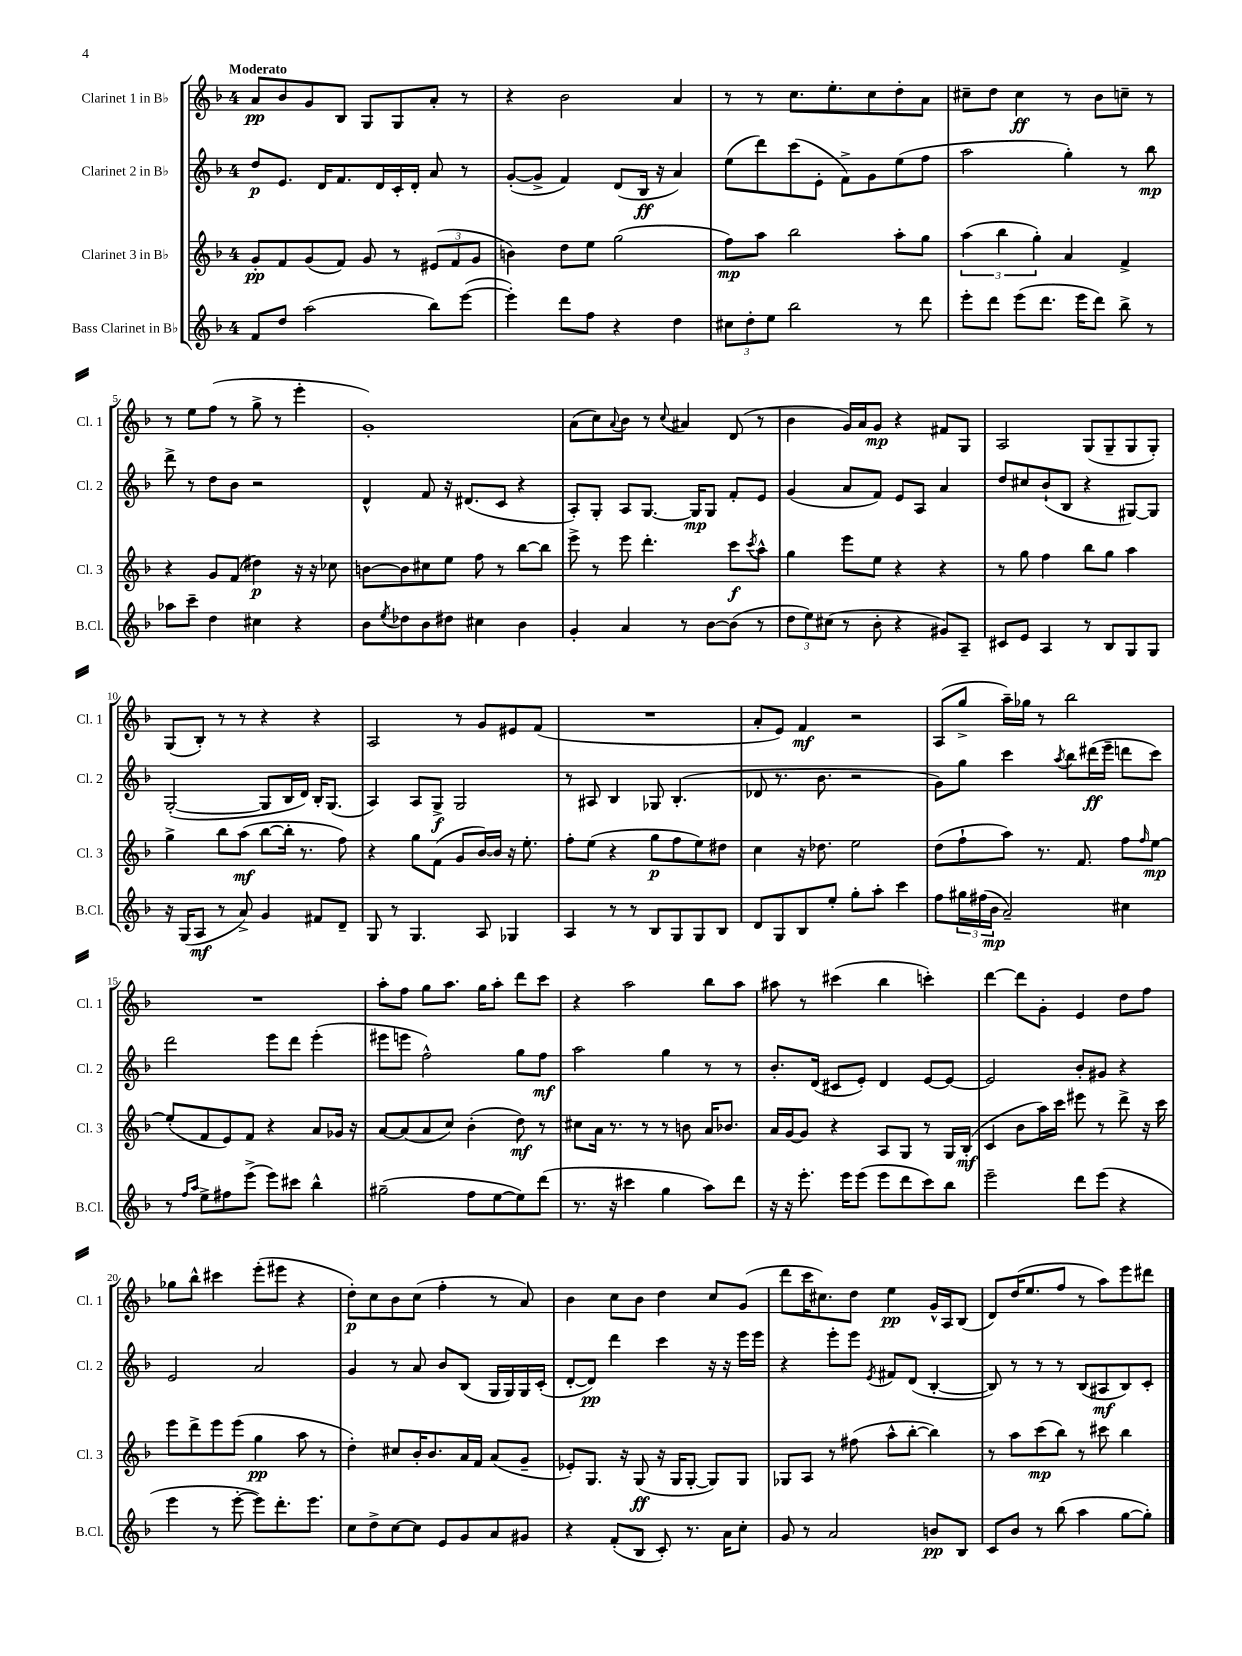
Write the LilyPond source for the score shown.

<<
\new StaffGroup <<
\new Staff = "s0" \with { instrumentName = "Clarinet 1 in Bb" shortInstrumentName = "Cl. 1" } {
    \clef treble \key f \major \once \override Staff.TimeSignature.style = #'single-digit \time 4/4 \tempo "Moderato"
    a'8\pp bes'8 g'8 bes8 g8 g8 a'8-. r8 |
    r4 bes'2 a'4 |
    r8 r8 c''8. e''8.-. c''8 d''8-. a'8 |
    cis''8-- d''8 cis''4\ff r8 bes'8 c''8-- r8 |
    r8 e''8 f''8( r8 g''8-> r8 e'''4-. |
    g'1-.) |
    a'8( c''8) \appoggiatura { a'8 } bes'8 r8 \appoggiatura { c''8 } ais'4 d'8( r8 |
    bes'4 g'16) a'16 g'8\mp r4 fis'8 g8 |
    a2 g8( g8-- g8 g8-.) |
    g8( bes8-.) r8 r8 r4 r4 |
    a2 r8 g'8 eis'8 f'8( |
    R1 |
    a'8-. e'8) f'4\mf r2 |
    a8( g''8-> a''16--) ges''16 r8 bes''2 |
    R1 |
    a''8-. f''8 g''8 a''8. g''16 a''8-. d'''8 c'''8 |
    r4 a''2 bes''8 a''8 |
    ais''8 r8 cis'''4( bes''4 c'''4-.) |
    d'''4~ d'''8 g'8-. e'4 d''8 f''8 |
    ges''8 bes''8-^ cis'''4 e'''8-.( eis'''8 r4 |
    d''8-.\p) c''8 bes'8 c''8( f''4-. r8 a'8) |
    bes'4 c''8 bes'8 d''4 c''8 g'8( |
    d'''8 c'''16 cis''8.) d''8 e''4\pp g'16-^ a16 bes8( |
    d'8) d''16( e''8. f''8 r8 a''8) e'''8 dis'''8 \bar "|." |
}
\new Staff = "s1" \with { instrumentName = "Clarinet 2 in Bb" shortInstrumentName = "Cl. 2" } {
    \clef treble \key f \major \once \override Staff.TimeSignature.style = #'single-digit \time 4/4
    d''8\p e'8. d'16 f'8. d'16 c'16-. d'16-. a'8 r8 |
    g'8~-.( g'8-> f'4) d'8( bes16\ff r16 a'4) |
    e''8( d'''8) c'''8( e'8-. f'8->) g'8 e''8( f''8 |
    a''2 g''4-.) r8 bes''8\mp |
    d'''8-> r8 d''8 bes'8 r2 |
    d'4-^ f'8 r16 dis'8.( c'8 r4 |
    a8-.) g8-. a8 g8.~ g16\mp g8 f'8-. e'8 |
    g'4( a'8 f'8) e'8 a8 a'4 |
    d''8 cis''8 bes'8-!( bes8 r4 gis8~) gis8 |
    g2~-.( g8 bes16 d'16) bes16-. g8.( |
    a4) a8 g8->\f g2 |
    r8 ais8 bes4 ges8 bes4.-.( |
    des'8 r8. bes'8. r2 |
    g'8) g''8 c'''4 \acciaccatura { a''8 } bes''8 dis'''16\ff( e'''16-- d'''8 c'''8) |
    d'''2 e'''8 d'''8 e'''4-.( |
    eis'''8 e'''8 f''2-^) g''8 f''8\mf |
    a''2 g''4 r8 r8 |
    bes'8.-. d'16( cis'8 e'8-.) d'4 e'8~ e'8~ |
    e'2 bes'8-. gis'8 r4 |
    e'2 a'2 |
    g'4 r8 a'8 bes'8 bes8( g16 g16) g16 c'16-.( |
    d'8~-. d'8\pp) d'''4 c'''4 r16 r16 e'''16 e'''16 |
    r4 e'''8-. e'''8 \acciaccatura { e'8 } fis'8 d'8( bes4~-. |
    bes8) r8 r8 r8 bes8( ais8\mf bes8) c'8-. \bar "|." |
}
\new Staff = "s2" \with { instrumentName = "Clarinet 3 in Bb" shortInstrumentName = "Cl. 3" } {
    \clef treble \key f \major \once \override Staff.TimeSignature.style = #'single-digit \time 4/4
    g'8-.\pp f'8 g'8( f'8) g'8 r8 \tuplet 3/2 { eis'8( f'8 g'8 } |
    b'4) d''8 e''8 g''2( |
    f''8\mp) a''8 bes''2 a''8-. g''8 |
    \tuplet 3/2 { a''4( bes''4 g''4-.) } a'4 f'4-> |
    r4 g'8 f'8( dis''4\p) r16 r16 ces''8 |
    b'8~ b'8 cis''8 e''8 f''8 r8 bes''8~ bes''8 |
    e'''8-> r8 e'''8 d'''4.-. c'''8\f \acciaccatura { c'''8 } a''8-^ |
    g''4 e'''8 e''8 r4 r4 |
    r8 g''8 f''4 bes''8 g''8 a''4 |
    g''4-> bes''8 a''8\mf( bes''8~ bes''16-. r8. f''8) |
    r4 g''8 f'8( g'8 bes'16~) bes'16 r16 e''8.-. |
    f''8-. e''8( r4 g''8\p f''8 e''8) dis''8 |
    c''4 r16 des''8. e''2 |
    d''8( f''8-! a''8) r8. f'8. f''8 \grace { f''16 } e''8~\mp |
    e''8-.( f'8 e'8) f'8 r4 a'8 ges'16 r16 |
    a'8~ a'8( a'8 c''8) bes'4-.( d''8\mf) r8 |
    cis''8 a'16 r8. r8 r8 b'8 a'16 bes'8. |
    a'16 g'16~ g'8 r4 a8 g8 r8 g16 bes16-.\mf( |
    c'4 bes'8 a''16) c'''16 eis'''8 r8 d'''8-> r16 c'''16 |
    e'''8 d'''8-> e'''8 e'''8( g''4\pp a''8 r8 |
    d''4-.) cis''8 bes'16-. bes'8. a'16 f'16 a'8( g'8-- |
    ees'8-.) g8. r16 g8\ff( r16 g16 g8~-. g8) g8 |
    ges8 a8 r8 fis''8( a''8-^ bes''8~-. bes''4) |
    r8 a''8 c'''8\mp( bes''8) r8 cis'''8 bes''4 \bar "|." |
}
\new Staff = "s3" \with { instrumentName = "Bass Clarinet in Bb" shortInstrumentName = "B.Cl." } {
    \clef treble \key f \major \once \override Staff.TimeSignature.style = #'single-digit \time 4/4
    f'8 d''8 a''2( bes''8) e'''8~( |
    e'''4-.) d'''8 f''8 r4 d''4 |
    \tuplet 3/2 { cis''8 d''8-. e''8 } bes''2 r8 d'''8 |
    e'''8-. d'''8 e'''8( d'''8. e'''16 d'''8) bes''8-> r8 |
    aes''8 c'''8-- d''4 cis''4 r4 |
    bes'8 \acciaccatura { e''8 } des''8 bes'8 dis''8 cis''4 bes'4 |
    g'4-. a'4 r8 bes'8~ bes'8( r8 |
    \tuplet 3/2 { d''8 e''8) cis''8( } r8 bes'8-. r4 gis'8) a8-- |
    cis'8 e'8 a4 r8 bes8 g8 g8 |
    r16 g16( a8\mf r8 a'8->) g'4 fis'8 d'8-- |
    g8 r8 g4. a8 ges4 |
    a4 r8 r8 bes8 g8 g8 bes8 |
    d'8 g8 bes8 e''8-. g''8-. a''8-. c'''4 |
    f''8 \tuplet 3/2 { gis''16 fis''16( bes'16\mp } a'2--) cis''4 |
    r8 \grace { f''16 a''16 } e''8-> fis''8 e'''8->( e'''8) cis'''8 bes''4-^ |
    gis''2--( f''8 e''8~ e''8) d'''8( |
    r8. r16 cis'''4 g''4 a''8) d'''8 |
    r16 r16 e'''8.-. e'''16 e'''8( e'''8 d'''8 c'''8) bes''8 |
    e'''2-- d'''8 e'''8( r4 |
    e'''4 r8 e'''8~-. e'''8) d'''8.-. e'''8. |
    c''8 d''8-> c''8~ c''8 e'8 g'8 a'8 gis'8 |
    r4 f'8-.( bes8 c'8-.) r8. a'16 c''8-. |
    g'8 r8 a'2 b'8\pp bes8 |
    c'8 bes'8 r8 bes''8( a''4 g''8~ g''8-.) \bar "|." |
}
>>
>>
